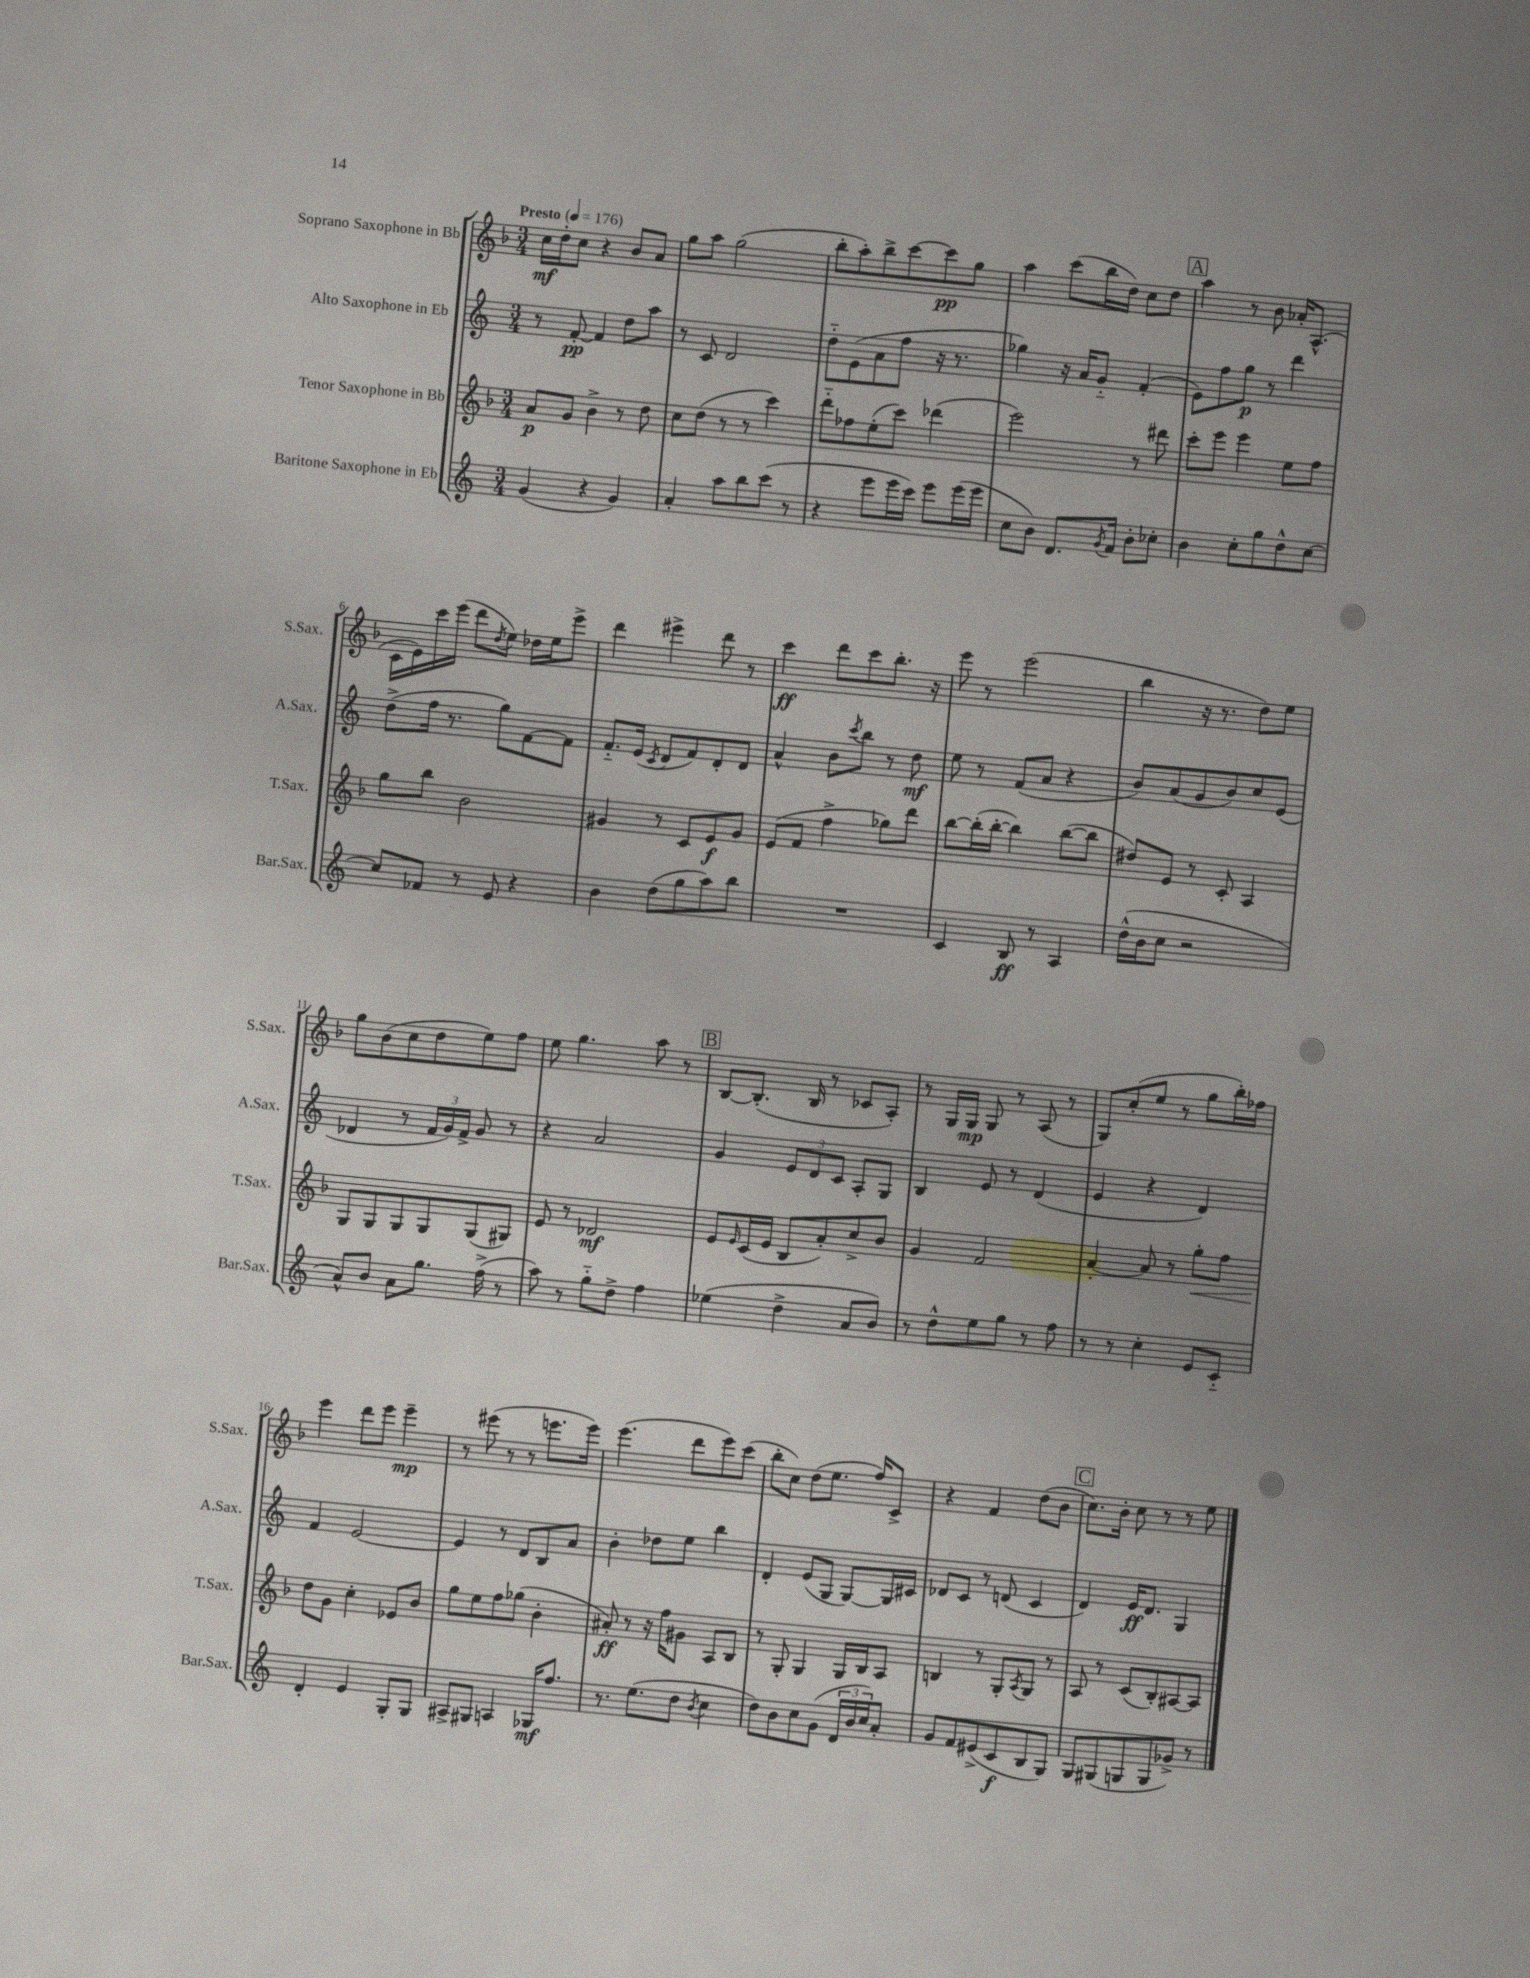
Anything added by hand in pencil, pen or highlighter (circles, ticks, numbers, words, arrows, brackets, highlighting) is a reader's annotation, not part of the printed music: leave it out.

**kern	**dynam	**kern	**dynam	**kern	**dynam	**kern	**dynam
*part4	*part4	*part3	*part3	*part2	*part2	*part1	*part1
*staff4	*staff4	*staff3	*staff3	*staff2	*staff2	*staff1	*staff1
*I"Baritone Saxophone in Eb	*	*I"Tenor Saxophone in Bb	*	*I"Alto Saxophone in Eb	*	*I"Soprano Saxophone in Bb	*
*I'Bar.Sax.	*	*I'T.Sax.	*	*I'A.Sax.	*	*I'S.Sax.	*
*clefG2	*	*clefG2	*	*clefG2	*	*clefG2	*
*k[]	*	*k[b-]	*	*k[]	*	*k[b-]	*
*M3/4	*	*M3/4	*	*M3/4	*	*M3/4	*
*MM176	*	*MM176	*	*MM176	*	*MM176	*
=1	=1	=1	=1	=1	=1	=1	=1
!	!	!	!	!	!	!LO:TX:a:B:t=Presto	!
(4g/	.	8a/L	p	8r	.	16cc\LL	mf
.	.	.	.	.	.	16dd'\J	.
.	.	8g/J	.	[8f'/	pp	8cc\J	.
4r	.	4b-^\	.	4f/]	.	4r	.
4g/)	.	8r	.	8dd\L	.	8b-/L	.
.	.	8dd\	.	8aa\J	.	8a/J	.
=2	=2	=2	=2	=2	=2	=2	=2
4a'/	.	8cc\L	.	8r	.	8gg\L	.
.	.	(8dd\J	.	8c/	.	8aa\J	.
8aa\L	.	8r	.	2d/	.	(2gg\	.
8bb\	.	8r	.	.	.	.	.
(8ccc\J	.	4ccc\)	.	.	.	.	.
8r	.	.	.	.	.	.	.
=3	=3	=3	=3	=3	=3	=3	=3
4r	.	8ddd\L	.	8dd\L	.	8bb-'\L	.
.	.	8ff-X\	.	(8e\	.	8aa'\)	.
8eee\L	.	(8ee'\	.	8a\	.	8bb-^\	.
16eee\L	.	8ccc\J)	.	8ff\J	.	[8ccc\	.
16ccc\JJ)	.	.	.	.	.	.	.
8eee\L	.	(4ddd-X\	.	16r	.	8ccc\]	pp
.	.	.	.	8.r	.	.	.
(16eee\L	.	.	.	.	.	8gg\J	.
16eee\JJ	.	.	.	.	.	.	.
=4	=4	=4	=4	=4	=4	=4	=4
8cc\L	.	2eee\)	.	4gg-X\)	.	4aa\	.
8b\J)	.	.	.	.	.	.	.
8.d/L	.	.	.	16r	.	(8ccc\L	.
.	.	.	.	16a/KL	.	.	.
.	.	.	.	8g/J	.	16bb-\L	.
8qg/	.	.	.	.	.	.	.
16f/Jk	.	.	.	.	.	16dd\JJ)	.
8b'\L	.	8r	.	(4f'/	.	8cc\L	.
8cc-X'\J	.	8ddd#X\	.	.	.	8dd\J	.
!!LO:REH:place=s1:t=A
=5	=5	=5	=5	=5	=5	=5	=5
4b\	.	8ccc'\L	.	8e\L)	.	4aa\	.
.	.	8eee\J	.	8ff\	.	.	.
8cc'\L	.	4eee\	.	8gg\J	p	8r	.
8gg\	.	.	.	8r	.	8b-\	.
8dd^^\	.	8ee\L	.	4ddd\	.	16a-X'/KL	.
.	.	.	.	.	.	(8.A^^/J	.
[8cc\J	.	8ff\J	.	.	.	.	.
!!LO:LB:g=z
=6	=6	=6	=6	=6	=6	=6	=6
8cc/L]	.	8gg\L	.	(8dd^\L	.	16c\LL	.
.	.	.	.	.	.	16e\)	.
8f-X/J	.	8bb-\J	.	16ff\Jk	.	16ccc\	.
.	.	.	.	8.r	.	(16eee\JJ	.
8r	.	2b-\	.	.	.	8ddd\L	.
.	.	.	.	.	.	8qdd/	.
8e/	.	.	.	8gg\L)	.	8ee\J)	.
4r	.	.	.	[8f\	.	16dd-X\LL	.
.	.	.	.	.	.	16ee\J	.
.	.	.	.	8f\J]	.	8eee^\J	.
=7	=7	=7	=7	=7	=7	=7	=7
4b\	.	4g#X/	.	8.f/L	.	4ddd\	.
.	.	.	.	(16e/Jk	.	.	.
.	.	.	.	8qc/	.	.	.
(8dd\L	.	8r	.	8d/L	.	4eee#X^\	.
8gg\	.	8c/L	.	8f/)	.	.	.
8aa\)	.	8e/	f	8d'/	.	8ddd\	.
8bb\J	.	8g#/J	.	8d/J	.	8r	.
=8	=8	=8	=8	=8	=8	=8	=8
2.r	.	(8e/L	.	4a^^/	.	4ccc\	ff
.	.	8f/J	.	.	.	.	.
.	.	4ff^\	.	8b\L	.	8ddd\L	.
.	.	.	.	8qccc/	.	.	.
.	.	.	.	8bb\J	.	8ccc\	.
.	.	8gg-X\L)	.	8r	.	8.bb-'\J	.
.	.	8ddd\J	.	8dd\	mf	.	.
.	.	.	.	.	.	16r	.
=9	=9	=9	=9	=9	=9	=9	=9
4c/	.	[8bb-\L	.	8ee\	.	8eee\	.
.	.	(16bb-'\L]	.	8r	.	8r	.
.	.	[16bb-'\JJ	.	.	.	.	.
8B/	ff	4bb-\])	.	(8f/L	.	(2eee\	.
8r	.	.	.	8a/J	.	.	.
4A/	.	([8bb-\L	.	4r	.	.	.
.	.	8bb-\J]	.	.	.	.	.
=10	=10	=10	=10	=10	=10	=10	=10
(16dd^^\LL	.	8dd#X/L)	.	8b/L)	.	4bb-\	.
16b\J	.	.	.	.	.	.	.
8cc\J	.	8e/J	.	(8a/	.	.	.
2r	.	8r	.	8g/	.	16r	.
.	.	.	.	.	.	8.r	.
.	.	8c'/	.	8b/)	.	.	.
.	.	4A/	.	8cc/	.	8dd\L)	.
.	.	.	.	(8e/J	.	8ee\J	.
!!LO:LB:g=z
=11	=11	=11	=11	=11	=11	=11	=11
8a^^/L)	.	8G/L	.	4d-X/	.	8gg\L	.
8b/J	.	8G/	.	.	.	(8b-\	.
8a\L	.	8G/	.	8r	.	8cc\	.
8.gg\J	.	8G/	.	24f/LL	.	8dd\	.
.	.	.	.	24g/)	.	.	.
.	.	.	.	24f^/JJ	.	.	.
.	.	(8G/	.	8g/	.	8ee\)	.
(16ff^\	.	.	.	.	.	.	.
8r	.	8G#X/J)	.	8r	.	8ff\J	.
=12	=12	=12	=12	=12	=12	=12	=12
8aa\)	.	8e/	.	4r	.	8ee\	.
8r	.	8r	.	.	.	4.gg\	.
8gg\L	.	2d-X/	mf	2a/	.	.	.
8dd^\J	.	.	.	.	.	.	.
4ff\	.	.	.	.	.	8aa\	.
.	.	.	.	.	.	8r	.
!!LO:REH:place=s1:t=B
=13	=13	=13	=13	=13	=13	=13	=13
(4ee-X\	.	8e/L	.	4g/	.	[8B-/L	.
.	.	16qqe/	.	.	.	.	.
.	.	(16c/L	.	.	.	(8.B-'/J]	.
.	.	16e/JJ	.	.	.	.	.
4dd^\	.	8B-/L	.	12e/L	.	.	.
.	.	.	.	.	.	16B-/	.
.	.	.	.	12d/	.	.	.
.	.	8a'/)	.	.	.	8r	.
.	.	.	.	12c/J	.	.	.
8a/L	.	8cc^/	.	8A'/L	.	8c-X/L	.
8b/J)	.	8b-/J	.	8G/J	.	8A'/J)	.
=14	=14	=14	=14	=14	=14	=14	=14
8r	.	4g/	.	4B/	.	8r	.
8dd^^\L	.	.	.	.	.	16G/LL	.
.	.	.	.	.	.	16G/JJ	mp
8ee\	.	2f/	.	8e/	.	8G/	.
8gg\J	.	.	.	8r	.	8r	.
8r	.	.	.	(4d/	.	(8A/	.
8ff\	.	.	.	.	.	8r	.
=15	=15	=15	=15	=15	=15	=15	=15
8r	.	[4a'/	.	4e/	.	8G/L)	.
8r	.	.	.	.	.	(8cc'/	.
4cc'\	.	8a/]	.	4r	.	8ee/J	.
.	.	8r	.	.	.	8r	.
!	!	!	!LO:HP:b	!	!	!	!
8e/L	.	8gg'\L	<	4d/)	.	8gg\L	.
8c/J	.	8ff\J	.	.	.	16bb-'\L)	.
.	.	.	.	.	.	16ff-X\JJ	.
!!LO:LB:g=z
=16	=16	=16	=16	=16	=16	=16	=16
4d'/	.	8dd\L	.	4f/	.	4eee\	.
.	.	8g\J	[	.	.	.	.
4e/	.	4cc'\	.	[2e/	.	8ddd\L	.
.	.	.	.	.	.	8eee\J	.
8G'/L	.	8e-X/L	.	.	.	4eee~\	mp
8G/J	.	8b-/J	.	.	.	.	.
=17	=17	=17	=17	=17	=17	=17	=17
8A#X^/L	.	8gg\L	.	4e/]	.	8r	.
8G#X/J	.	8ee\	.	.	.	(8eee#X\	.
4An/	.	8ff\	.	8r	.	8r	.
.	.	(8gg-X\J	.	8d/L	.	8r	.
16G-X/KL	mf	4b-'\	.	8B/	.	8.eeen\L	.
8.ff/J	.	.	.	.	.	.	.
.	.	.	.	8a/J	.	.	.
.	.	.	.	.	.	16eee\Jk)	.
=18	=18	=18	=18	=18	=18	=18	=18
8.r	.	8a#X'/)	ff	4b'\	.	(4.eee\	.
.	.	8r	.	.	.	.	.
(8.ee\L	.	.	.	.	.	.	.
.	.	16r	.	8dd-X\L	.	.	.
.	.	16ff\KL	.	.	.	.	.
8dd\J	.	8g#X\J	.	8ee\J	.	8ddd\L	.
8qb/	.	.	.	.	.	.	.
4cc\	.	8A/L	.	4bb\	.	8eee\)	.
.	.	8B-/J	.	.	.	(8ccc\J	.
=19	=19	=19	=19	=19	=19	=19	=19
8dd\L)	.	8r	.	4d'/	.	8bb-'\L	.
8b\	.	8G'/	.	.	.	8cc\J)	.
8cc\	.	4G/	.	(8e/L	.	(8dd\L	.
(8g\J	.	.	.	8G/J	.	8.ee\J	.
24d/LL	.	16G/LL	.	[8G/L)	.	.	.
24b/	.	.	.	.	.	.	.
.	.	16B-/J	.	.	.	16ff/KL)	.
24cc/J)	.	.	.	.	.	.	.
8a'/J	.	8A/J	.	16G/L]	.	8c^/J	.
.	.	.	.	16c#X/JJ	.	.	.
=20	=20	=20	=20	=20	=20	=20	=20
8g/L	.	4Bn/	.	8d-X/L	.	4r	.
8f/	.	.	.	8c/J	.	.	.
(8e#X^/	.	8r	.	8r	.	4f/	.
8c/	f	8G'/L	.	(8dn/	.	.	.
.	.	8qA/	.	.	.	.	.
8B/	.	8G/J	.	4c/	.	(8dd\L	.
8G/J)	.	8r	.	.	.	8b-\J	.
!!LO:REH:place=s1:t=C
=21	=21	=21	=21	=21	=21	=21	=21
8G/L	.	8A/	.	4d/)	.	8.cc\L)	.
(8G#X/	.	8r	.	.	.	.	.
.	.	.	.	.	.	16b-'\Jk	.
8Gn/	.	(8c/L	.	16e/KL	ff	8cc\	.
.	.	.	.	8.d/J	.	.	.
8G/	.	8B-'/)	.	.	.	8r	.
8g-X^/J)	.	[8A#X/	.	4G/	.	8r	.
8r	.	8A#/J]	.	.	.	8ee\	.
==	==	==	==	==	==	==	==
*-	*-	*-	*-	*-	*-	*-	*-
